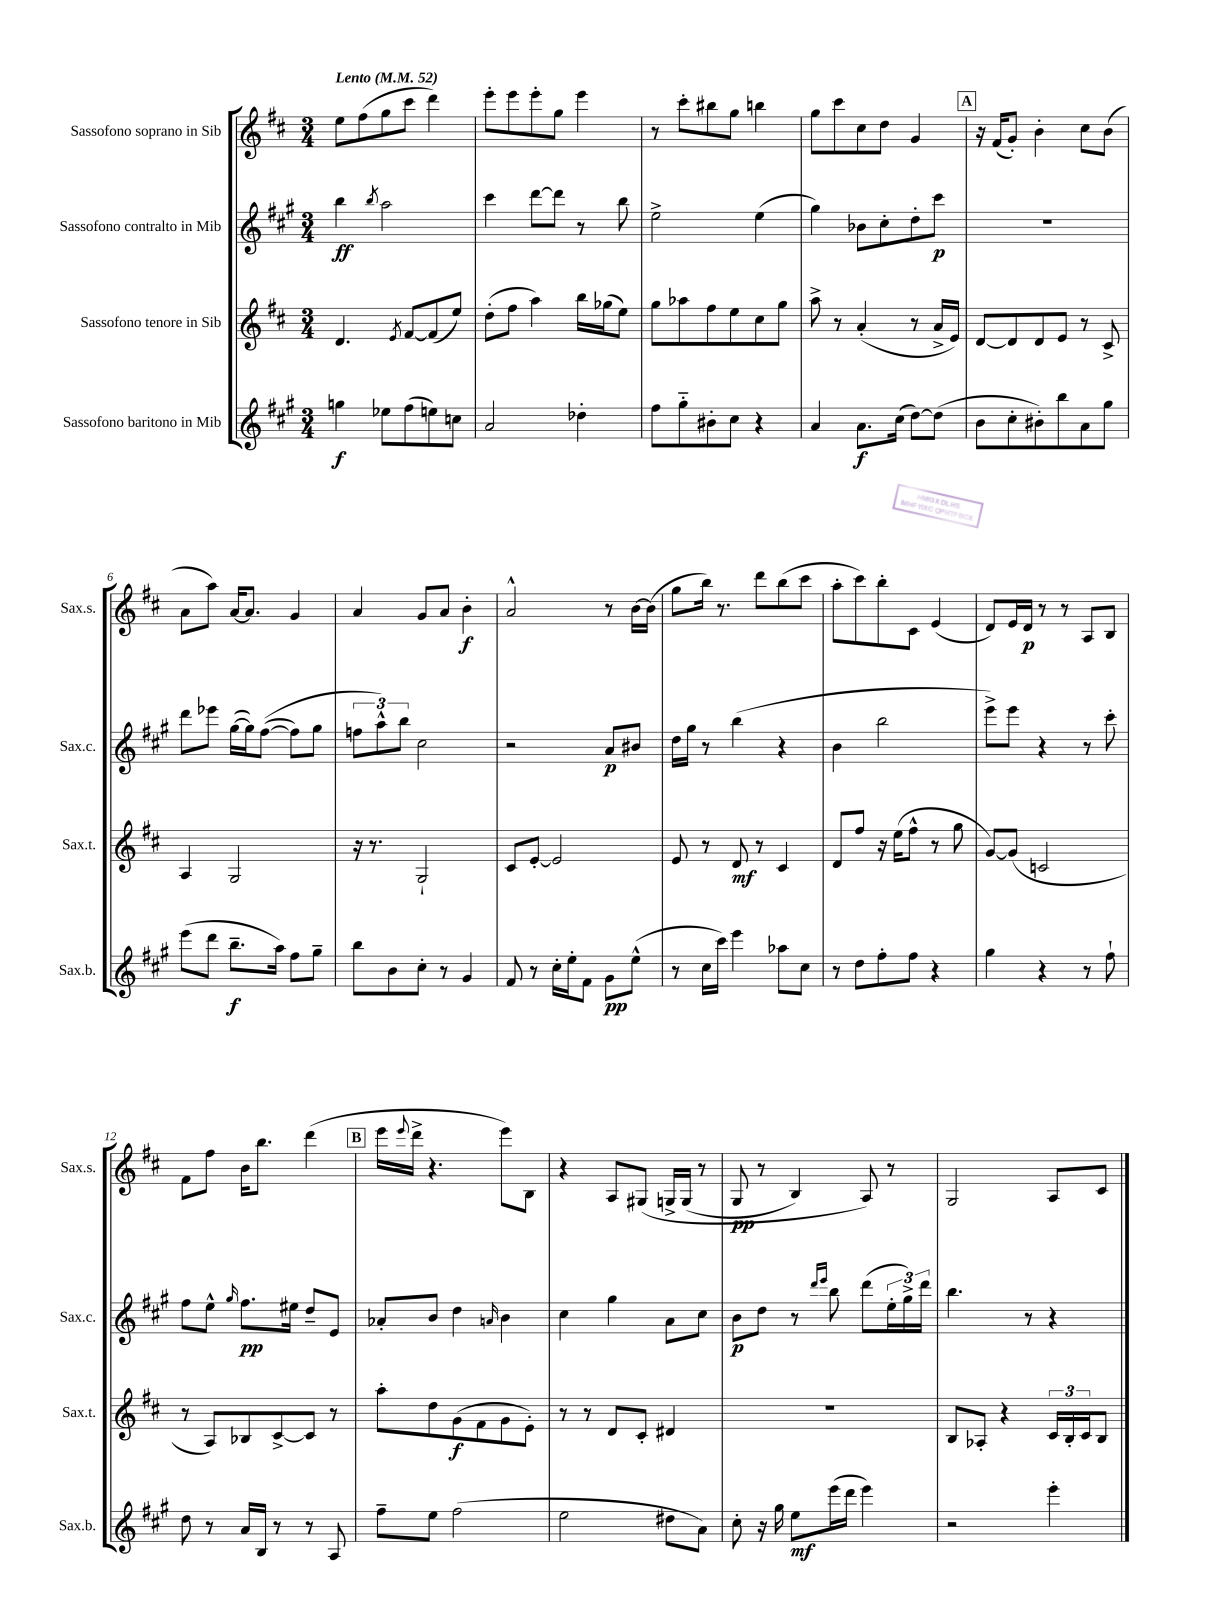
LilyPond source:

<<
\new StaffGroup <<
\new Staff = "s0" \with { instrumentName = "Sassofono soprano in Sib" shortInstrumentName = "Sax.s." } {
    \clef treble \key d \major \numericTimeSignature \time 3/4 \tempo "Lento" 4 = 52
    e''8 fis''8( g''8 cis'''8 d'''4) |
    e'''8-. e'''8 e'''8-. g''8 e'''4 |
    r8 cis'''8-. bis''8 g''8 b''4 |
    g''8 cis'''8 cis''8 d''8 g'4 |
    \mark \markup { \box "A" } r16 fis'16( g'8-.) b'4-. cis''8 b'8( |
    a'8 a''8) a'16~ a'8. g'4 |
    a'4 g'8 a'8 b'4-.\f |
    a'2-^ r8 b'16~ b'16( |
    g''8 b''16) r8. d'''8 b''8( cis'''8 |
    a''8-. cis'''8) b''8-. cis'8 e'4( |
    d'8) e'16 d'16\p r8 r8 a8 b8 |
    fis'8 fis''8 b'16 b''8. d'''4( |
    \mark \markup { \box "B" } e'''16 \appoggiatura { e'''8 } d'''16-> r4. e'''8) b8 |
    r4 a8 gis8\( g16-> g16( r8 |
    g8\pp r8 b4) a8\) r8 |
    g2 a8 cis'8 \bar "|." |
}
\new Staff = "s1" \with { instrumentName = "Sassofono contralto in Mib" shortInstrumentName = "Sax.c." } {
    \clef treble \key a \major \numericTimeSignature \time 3/4
    b''4\ff \acciaccatura { b''8 } a''2 |
    cis'''4 d'''8~ d'''8 r8 b''8 |
    e''2-> e''4( |
    gis''4) bes'8 cis''8-. d''8-. cis'''8\p |
    \mark \markup { \box "A" } R2. |
    d'''8 ees'''8 gis''16~( gis''16) fis''8~(\( fis''8) gis''8 |
    \tuplet 3/2 { f''8 a''8-^\) b''8 } cis''2 |
    r2 a'8\p bis'8 |
    d''16 gis''16 r8 b''4( r4 |
    b'4 b''2 |
    e'''8->) e'''8 r4 r8 cis'''8-. |
    fis''8 e''8-^ \grace { gis''16 } fis''8.\pp eis''16 d''8-- e'8 |
    \mark \markup { \box "B" } aes'8-. b'8 d''4 \grace { a'16 } b'4 |
    cis''4 gis''4 a'8 cis''8 |
    b'8\p d''8 r8 \grace { d'''16 e'''16 } b''8 d'''8( \tuplet 3/2 { e''16-. gis''16->) d'''16 } |
    b''4. r8 r4 \bar "|." |
}
\new Staff = "s2" \with { instrumentName = "Sassofono tenore in Sib" shortInstrumentName = "Sax.t." } {
    \clef treble \key d \major \numericTimeSignature \time 3/4
    d'4. \acciaccatura { e'8 } fis'8~ fis'8( e''8) |
    d''8-.( fis''8 a''4) b''16 ges''16( e''8) |
    g''8 aes''8 fis''8 e''8 cis''8 g''8 |
    a''8-> r8 a'4-.( r8 a'16-> e'16) |
    \mark \markup { \box "A" } d'8~ d'8 d'8 e'8 r8 cis'8-> |
    a4 g2 |
    r16 r8. g2-! |
    cis'8 e'8~-. e'2 |
    e'8 r8 d'8\mf r8 cis'4 |
    d'8 fis''8 r16 e''16( fis''8-^ r8 g''8 |
    g'8~) g'8( c'2 |
    r8 a8) bes8 cis'8~-> cis'8 r8 |
    \mark \markup { \box "B" } a''8-. d''8 g'8\f( fis'8 g'8 e'8-.) |
    r8 r8 d'8 cis'8-. dis'4 |
    R2. |
    b8 aes8-. r4 \tuplet 3/2 { cis'16 b16-. cis'16 } b8 \bar "|." |
}
\new Staff = "s3" \with { instrumentName = "Sassofono baritono in Mib" shortInstrumentName = "Sax.b." } {
    \clef treble \key a \major \numericTimeSignature \time 3/4
    g''4\f ees''8 fis''8( e''8) c''8 |
    a'2 des''4-. |
    fis''8 gis''8-_ bis'8-. cis''8 r4 |
    a'4 a'8.\f cis''16( d''8~) d''8( |
    \mark \markup { \box "A" } b'8 cis''8-. bis'8-.) b''8 a'8 gis''8 |
    e'''8( d'''8 b''8.--\f a''16) fis''8 gis''8-- |
    b''8 b'8 cis''8-. r8 gis'4 |
    fis'8 r8 cis''16-. e''16-. fis'8 gis'8\pp e''8-^( |
    r8 cis''16 cis'''16) e'''4 aes''8 cis''8 |
    r8 d''8 fis''8-. fis''8 r4 |
    gis''4 r4 r8 fis''8-! |
    d''8 r8 a'16 b16 r8 r8 a8 |
    \mark \markup { \box "B" } fis''8-- e''8 fis''2( |
    e''2 dis''8 a'8) |
    cis''8-. r16 gis''16 e''8\mf e'''16( d'''16 e'''4) |
    r2 e'''4-. \bar "|." |
}
>>
>>
